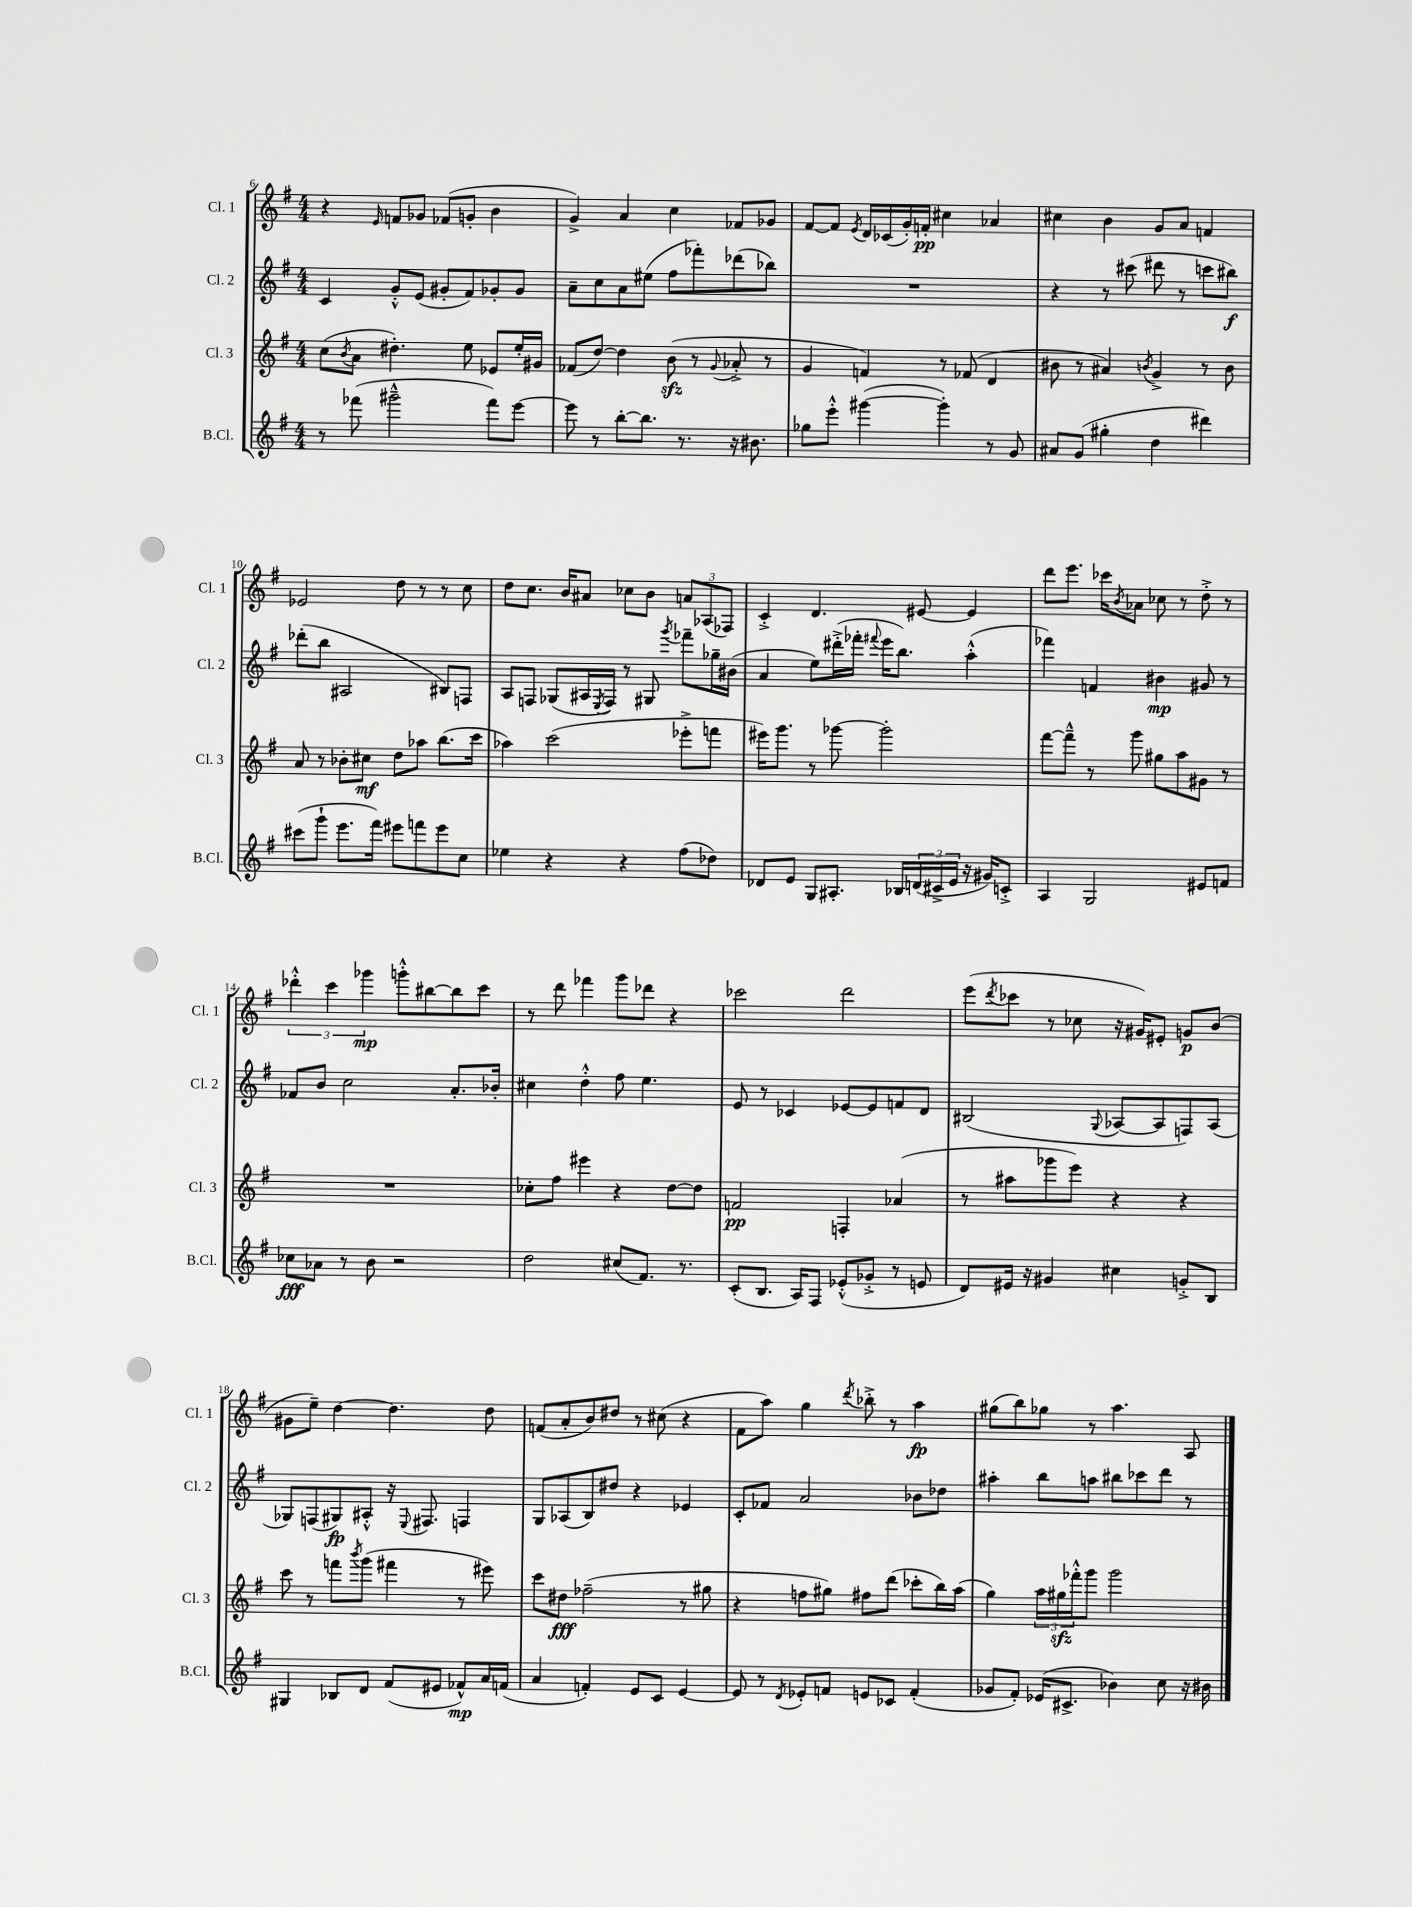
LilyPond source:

<<
\new StaffGroup <<
\new Staff = "s0" \with { instrumentName = "Cl. 1" shortInstrumentName = "Cl. 1" } {
    \clef treble \key g \major \numericTimeSignature \time 4/4
    r4 \grace { e'16 } f'8 ges'8 fes'8( g'8-. b'4 |
    g'4->) a'4 c''4 fes'8 ges'8 |
    fis'8~ fis'8 \acciaccatura { e'8 } d'16 ces'16( g'16-.) f'16-.\pp cis''4 aes'4 |
    cis''4 b'4 g'8 a'8 f'4 |
    ees'2 d''8 r8 r8 c''8 |
    d''8 c''8. b'16 ais'8 ces''8 b'8 \tuplet 3/2 { a'8 aes8( fes8) } |
    c'4-.-> d'4. eis'8~ eis'4 |
    d'''8 e'''8. ces'''16 \acciaccatura { b'8 } aes'8 ces''8 r8 d''8-.-> r8 |
    \tuplet 3/2 { des'''4-.-^ c'''4 ges'''4\mp } g'''8-.-^ bis''8~ bis''8 c'''8 |
    r8 d'''8 fes'''4 g'''8 des'''8 r4 |
    ces'''2 d'''2 |
    e'''8( \acciaccatura { d'''8 } ces'''8 r8 ces''8 r16 gis'16) eis'8-. g'8\p b'8( |
    gis'8 e''8--) d''4~ d''4. d''8 |
    f'8( a'8-. b'8) dis''8 r8 cis''8( r4 |
    fis'8 a''8) g''4 \acciaccatura { d'''8 } bes''8-.-> r8 a''4\fp |
    gis''8( b''8) ges''8 r8 a''4. a8 \bar "|." |
}
\new Staff = "s1" \with { instrumentName = "Cl. 2" shortInstrumentName = "Cl. 2" } {
    \clef treble \key g \major \numericTimeSignature \time 4/4
    c'4 g'8-.-^ e'8( gis'8-. fis'8) ges'8-. ges'8 |
    a'8-- c''8 a'8 eis''8( fis''8 fes'''8-.) des'''8( bes''8) |
    R1 |
    r4 r8 cis'''8( dis'''8 r8 c'''8 bis''8\f) |
    des'''8-.( b''8 ais2 bis8) f8 |
    a8 f8 ges8( ais16 \acciaccatura { e8 } f16) r8 gis8 \acciaccatura { g'''8 } fes'''8-- ges''16-- bis'16( |
    a'4 e''8) dis'''16-.->( fes'''16-. \appoggiatura { fis'''8 } e'''16 b''8.) a''4-.-^( |
    fes'''4) f'4 bis'4\mp gis'8 r8 |
    fes'8 b'8 c''2 a'8.-. bes'16-. |
    cis''4 d''4-.-^ fis''8 e''4. |
    e'8 r8 ces'4 ees'8~ ees'8 f'8 d'8 |
    bis2( \appoggiatura { g8 } aes8~ aes8 f8) aes8( |
    ges8) f8( gis8\fp) ais8-.-^ r16 \appoggiatura { e8 } fis8. f4 |
    g8 aes8( b8) dis''8 r4 ees'4 |
    c'8-. fes'8 a'2 bes'8 des''8 |
    ais''4-. b''8 a''8 bis''8 ces'''8 d'''8 r8 \bar "|." |
}
\new Staff = "s2" \with { instrumentName = "Cl. 3" shortInstrumentName = "Cl. 3" } {
    \clef treble \key g \major \numericTimeSignature \time 4/4
    c''8( \acciaccatura { b'8 } a'8 dis''4.-.) e''8 ees'8 e''16-. gis'16 |
    fes'8( d''8~) d''4 b'8\sfz( r8 \appoggiatura { g'8 } aes'8-.-> r8 |
    g'4 f'4) r8 fes'8( d'4 |
    bis'8 r8 ais'4) \acciaccatura { b'8 } g'4-> r8 b'8 |
    a'8 r8 bes'8-. cis''8\mf d''8 aes''8 b''8.( c'''16 |
    aes''4) c'''2( ees'''8-.-> f'''8 |
    eis'''16) g'''8. r8 ges'''8~ ges'''2-. |
    fis'''8~ fis'''8---^ r8 g'''8 gis''8 a''8 gis'8 r8 |
    R1 |
    ces''8-. fis''8 eis'''4 r4 d''8~ d''8 |
    f'2\pp f4-. aes'4( |
    r8 ais''8 ges'''8 e'''8) r4 r4 |
    c'''8 r8 f'''8 \acciaccatura { b'''8 } g'''8( fis'''4 r8 eis'''8) |
    c'''8 dis''8\fff fes''2--( r8 gis''8 |
    r4 f''8 gis''8) fis''8 d'''8( ces'''8-. b''16) a''16( |
    g''4) \tuplet 3/2 { a''16 gis''16\sfz fes'''16-.-^ } g'''8 g'''2 \bar "|." |
}
\new Staff = "s3" \with { instrumentName = "B.Cl." shortInstrumentName = "B.Cl." } {
    \clef treble \key g \major \numericTimeSignature \time 4/4
    r8 fes'''8( gis'''2---^ fes'''8) e'''8~ |
    e'''8 r8 b''8~-. b''8. r8. r16 bis'8. |
    ges''8 e'''8-.-^ gis'''4~( gis'''4-.) r8 g'8 |
    ais'8 g'8( gis''4-. d''4 dis'''4) |
    cis'''8( g'''8-! e'''8. fis'''16) eis'''8 f'''8 eis'''8 c''8 |
    ees''4 r4 r4 fis''8( des''8) |
    des'8 e'8 g8 ais8.-. bes16 \tuplet 3/2 { d'16( cis'16-> e'16 } r16 gis'16) c'8-.-> |
    a4 g2 eis'8 f'8 |
    ces''8\fff aes'8 r8 b'8 r2 |
    d''2 cis''8( fis'8.) r8. |
    c'8-.( b8. a16) fis8 ees'8-.-^( ges'8-.-> r8 e'8 |
    d'8) eis'16 r16 gis'4 cis''4 g'8-.-> b8 |
    gis4 bes8 d'8 fis'8( eis'8 fes'8-^\mp) a'16 f'16( |
    a'4 f'4-.) e'8 c'8 e'4~ |
    e'8 r8 \acciaccatura { d'8 } ees'8-. f'8 e'8 ces'8 f'4-.( |
    ges'8 fis'8-.) ees'16( cis'8.-> bes'4) c''8 r16 bis'16 \bar "|." |
}
>>
>>
\layout { \context { \Score currentBarNumber = #6 } }
